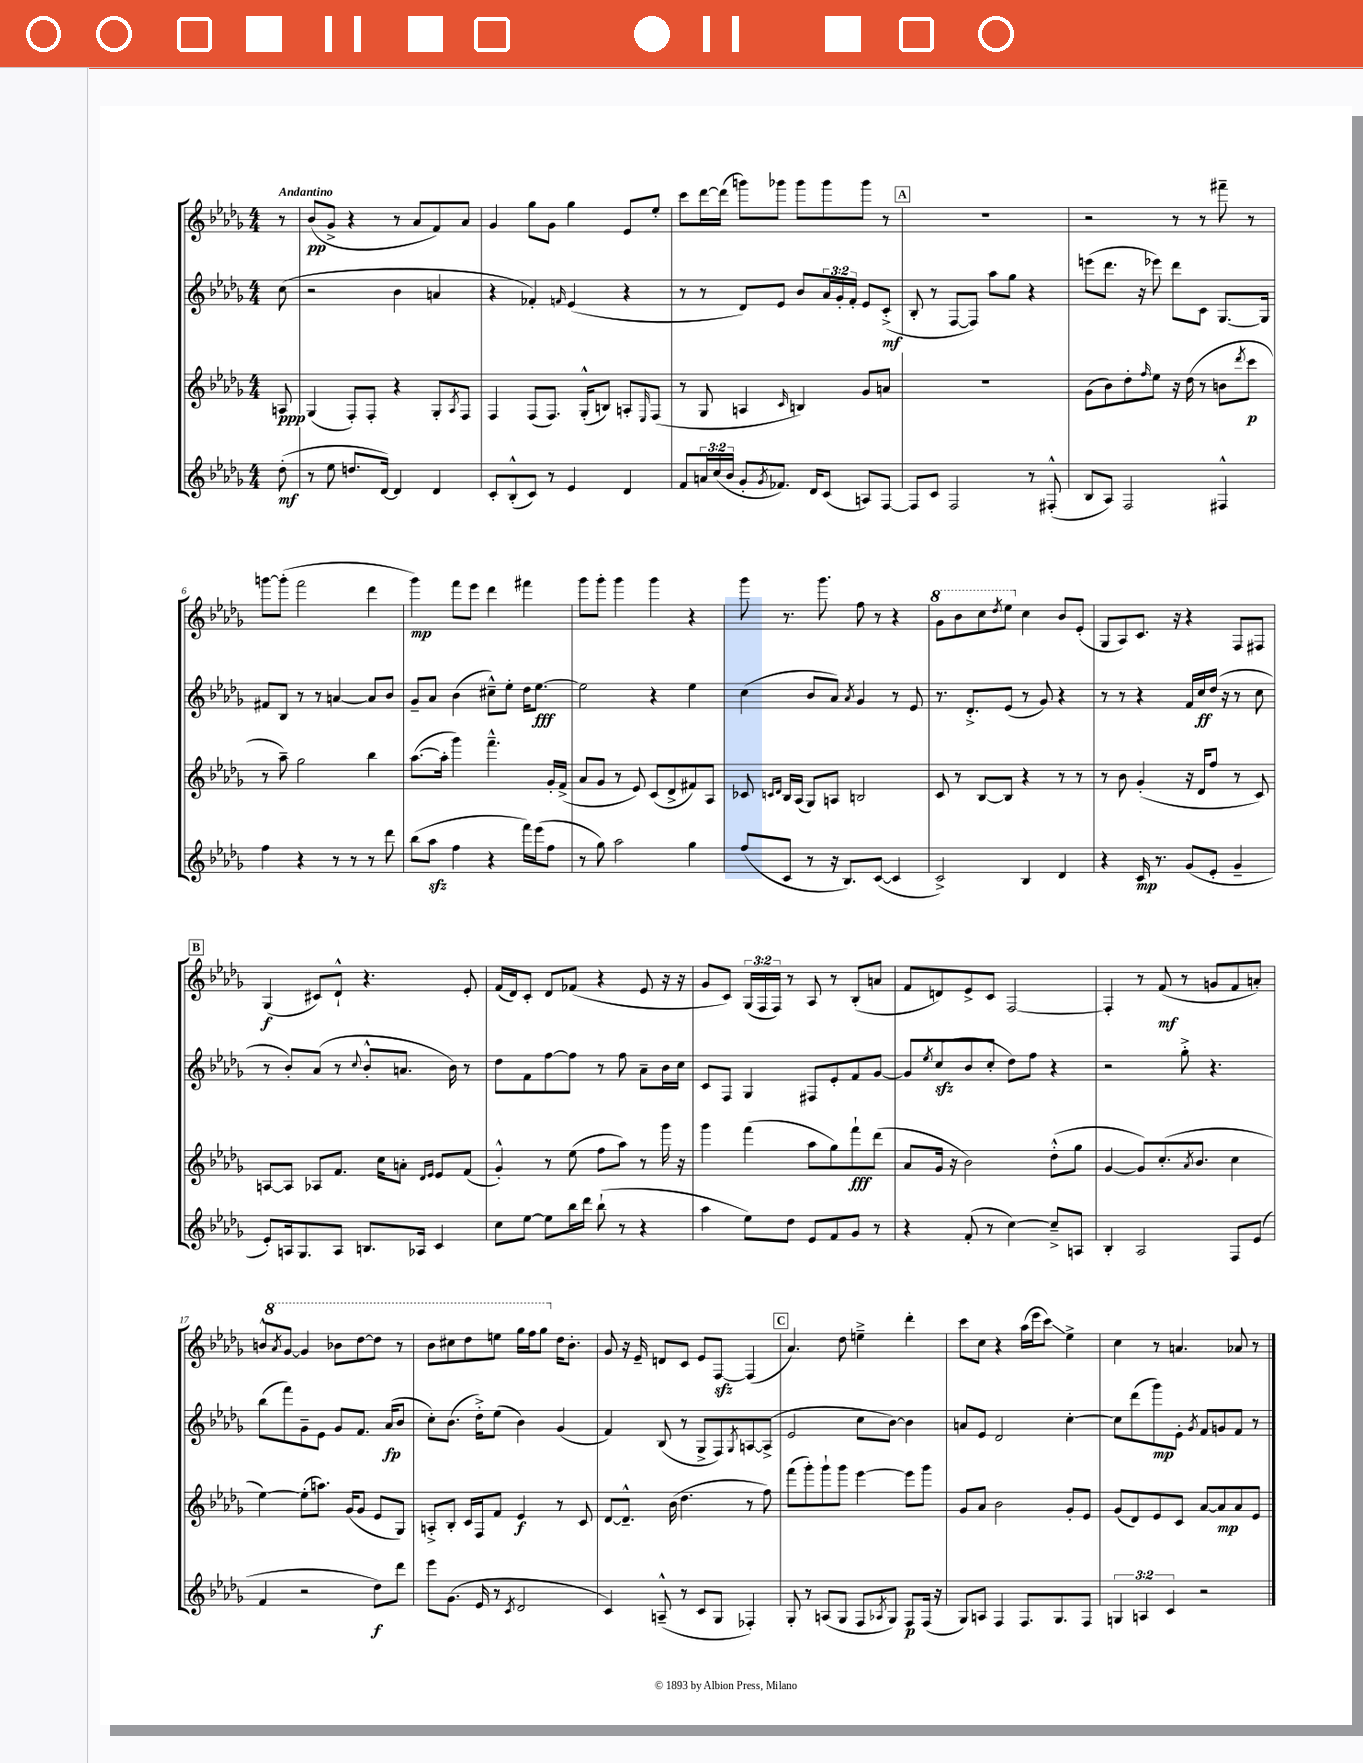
<<
\new StaffGroup <<
\new Staff = "s0" {
    \clef treble \key des \major \numericTimeSignature \time 4/4 \override Staff.TupletNumber.text = #tuplet-number::calc-fraction-text \partial 8 \tempo "Andantino"
    r8 |
    bes'8\pp( ges'8-> r4 r8 aes'8 f'8) aes'8 |
    ges'4 ges''8 ges'8 ges''4 ees'8 ees''8-. |
    c'''8 des'''16~ des'''16( g'''8) ges'''8 ges'''8 ges'''8 ges'''8 r8 |
    \mark \markup { \box "A" } R1 |
    r2 r8 r8 fis'''8-- r8 |
    g'''8~ g'''8-.( f'''2 des'''4 |
    ges'''4\mp) f'''8 ees'''8 des'''4 fis'''4 |
    ges'''8 ges'''8-. ges'''4 ges'''4 r4 |
    ges'''8 r8. ges'''8. f''8 r8 r4 |
    \ottava #1 ges''8 bes''8 c'''8 \acciaccatura { des'''8 } ees'''8 \ottava #0 c''4 bes'8 ees'8-.( |
    ges8 aes8) c'8. r16 r4 f8 fis8 |
    \mark \markup { \box "B" } ges4\f( cis'8) des'8-!-^ r4. ees'8-. |
    f'16( des'16) c'8-. des'8 fes'8( r4 ees'8 r16 r16 |
    ges'8 c'8) \tuplet 3/2 { ges16( f16 f16) } r8 aes8 r8 bes8-.( a'8 |
    f'8 d'8) ees'8-> c'8 f2~ |
    f4-. r8 f'8\mf( r8 g'8 f'8 a'8-.) |
    b'8-^ \ottava #1 \acciaccatura { aes''8 } ges''8~ ges''4 bes''!8 des'''8~ des'''8 r8 |
    bes''8 cis'''8 des'''8 e'''8 ges'''16 f'''16 ges'''8 \ottava #0 des''16 bes'8.-. |
    ges'8 r16 ees'16-- d'8 c'8 ees'8 f8~\sfz f4( |
    \mark \markup { \box "C" } aes'4.) des''8 e''4---> des'''4-. |
    c'''8 c''8 r4 aes''16( ees'''16 c'''8\glissando) ees''4-> |
    c''4 r8 a'4. aes'8 r8 \bar "|." |
}
\new Staff = "s1" {
    \clef treble \key des \major \numericTimeSignature \time 4/4 \override Staff.TupletNumber.text = #tuplet-number::calc-fraction-text \partial 8
    c''8( |
    r2 bes'4 a'4 |
    r4 fes'4-.) \grace { f'16 } ees'4( r4 |
    r8 r8 des'8) ees'8 bes'8 \tuplet 3/2 { aes'16 ges'16-. f'16-. } ees'8 c'8-.->\mf( |
    \mark \markup { \box "A" } bes8-. r8 f8~ f8) aes''8 ges''8 r4 |
    e'''8( des'''8. r16 ees'''8) des'''8 c'8 ges8.~ ges16 |
    fis'8 bes8 r8 r8 a'4~ a'8 bes'8 |
    ges'8-- aes'8 bes'4( cis''8---^) ees''8-. des''16 ees''8.~\fff |
    ees''2 r4 ees''4 |
    c''4( bes'8 aes'8) \acciaccatura { aes'8 } ges'4 r8 ees'8 |
    r8. des'8.-.-> ees'8( r8 ges'8) r4 |
    r8 r8 r4 f'16 c''16\ff des''16( r16 r8 c''8 |
    \mark \markup { \box "B" } r8 bes'8-.) aes'8( r8 \appoggiatura { c''8 } bes'8-.-^ a'8. bes'16) r8 |
    des''8 f'8 f''8~ f''8 r8 f''8 aes'8-- bes'16 c''16 |
    c'8 f8 ges4 fis8 ees'8-. f'8 ges'8~ |
    ges'8 \acciaccatura { ees''8 } c''8\sfz( bes'8 c''8-. des''8) f''8 r4 |
    r2 ges''8-.-> r4. |
    bes''8( f'''8) ges'8-- ees'8 ges'8 f'8. aes'16\fp( bes'8 |
    c''8-.) bes'8.( des''16-.->) ees''8( bes'4) ges'4( |
    f'4) bes8( r8 ges8-> f8) \acciaccatura { ges8 } a8~ a8->( |
    \mark \markup { \box "C" } ees'2 c''8 bes'8~) bes'4 |
    a'8 ees'8 des'2 c''4~-. |
    c''8 des'''8( ges'''8\mp) ees'8-. \acciaccatura { ges'8 } f'8 g'8 f'8 r8 \bar "|." |
}
\new Staff = "s2" {
    \clef treble \key des \major \numericTimeSignature \time 4/4 \partial 8
    a8\ppp |
    ges4( f8-.) f8-. r4 ges8-. \acciaccatura { aes8 } f8 |
    f4 f8( f8.) ges16-.-^( b8) a8-. \grace { ees16 } f8( |
    r8 ges8 a4 \grace { c'16 } b4) ges'8 a'8 |
    \mark \markup { \box "A" } R1 |
    ges'8( bes'8) des''8-. \grace { f''16 } ees''8 r16 des''16( r8 b'8 \acciaccatura { des'''8 } c'''8\p |
    r8 aes''8--) ges''2 bes''4 |
    aes''8.~( aes''16-. ges'''4) f'''4.---^ ges'16-. f'16->( |
    aes'8 ges'8 r8 ees'8) c'8( des'8-> fis'8) aes8 |
    ces'8 \grace { c'16 des'16 } bes16 aes16( ges8) a8 b2 |
    c'8 r8 bes8~ bes8 r4 r8 r8 |
    r8 bes'8 ges'4-.( r16 des'16 f''8 r8 c'8) |
    \mark \markup { \box "B" } a8~ a8 aes8 f'8. c''16 a'8-. \grace { des'16 ees'16 } ees'8 f'8( |
    ges'4-.-^) r8 ees''8( f''8 aes''8) r8 ges'''16 r16 |
    ges'''4 f'''4( aes''8 ges''8) f'''8-!\fff des'''8( |
    aes'8 ges'16 r16 bes'2) des''8-.-^( ges''8 |
    ges'4~ ges'8) c''8.-.( \acciaccatura { aes'8 } bes'8. c''4 |
    ees''4~) ees''8-.( a''8.) ges'16( ges'8 ees'8 ges8) |
    a8-.-> bes8-. c'16 f16 f'8 ees'4\f r8 c'8 |
    des'8~ des'8.---^ bes'16( des''4. r8 f''8) |
    \mark \markup { \box "C" } f'''8( ges'''8-.) ges'''8-! ges'''8 ees'''4~ ees'''8 ges'''8 |
    ges'8 aes'8 bes'2 ges'8-. ees'8 |
    ges'8( des'8) ees'8 c'8 aes'8~ aes'8\mp aes'8 ees'8 \bar "|." |
}
\new Staff = "s3" {
    \clef treble \key des \major \numericTimeSignature \time 4/4 \override Staff.TupletNumber.text = #tuplet-number::calc-fraction-text \partial 8
    des''8-.\mf( |
    r8 ees''8 d''8. des'16~) des'4 des'4 |
    c'8-. bes8-.-^( c'8) r8 ees'4 des'4 |
    f'8 \tuplet 3/2 { a'16 c''16( bes'16 } ges'8-. \acciaccatura { ges'8 } fes'8.) des'16 c'8( a8) f8~ |
    \mark \markup { \box "A" } f8 c'8 f2 r8 fis8-.-^( |
    bes8 aes8) f2 fis4-^ |
    f''4 r4 r8 r8 r8 des'''8 |
    bes''8( aes''8\sfz f''4 r4 f'''16) ees'''16( f''8 |
    r8 ges''8) aes''2 ges''4 |
    f''8( c'8 r8 r16 bes8.) c'8~( c'4 |
    c'2->) bes4 des'4 |
    r4 c'16\mp r8. ges'8( ees'8-. ges'4-- |
    \mark \markup { \box "B" } ees'8-.) a16 ges8. a8 b8. aes16 c'4 |
    c''8 ees''8~ ees''8 bes''16 des'''16 bes''8-!( r8 r4 |
    aes''4 ees''8) des''8 ees'8 f'8 ges'8 r8 |
    r4 f'8-.( r8 c''4~) c''8---> a8 |
    bes4-. aes2 f8 ees'8( |
    f'4 r2 des''8\f) des'''8 |
    ees'''8 ges'8.( ees'16 r8 \acciaccatura { c'8 } des'2 |
    c'4) a8---^( r8 c'8 ges8 fes4-.) |
    \mark \markup { \box "C" } ges8-. r8 a8( ges8 f8 \acciaccatura { aes8 } ges8) f8\p f16( r16 |
    ges8) a8 f4 f8. ges8. f8 |
    \tuplet 3/2 { g4 a4 c'4 } r2 \bar "|." |
}
>>
>>
